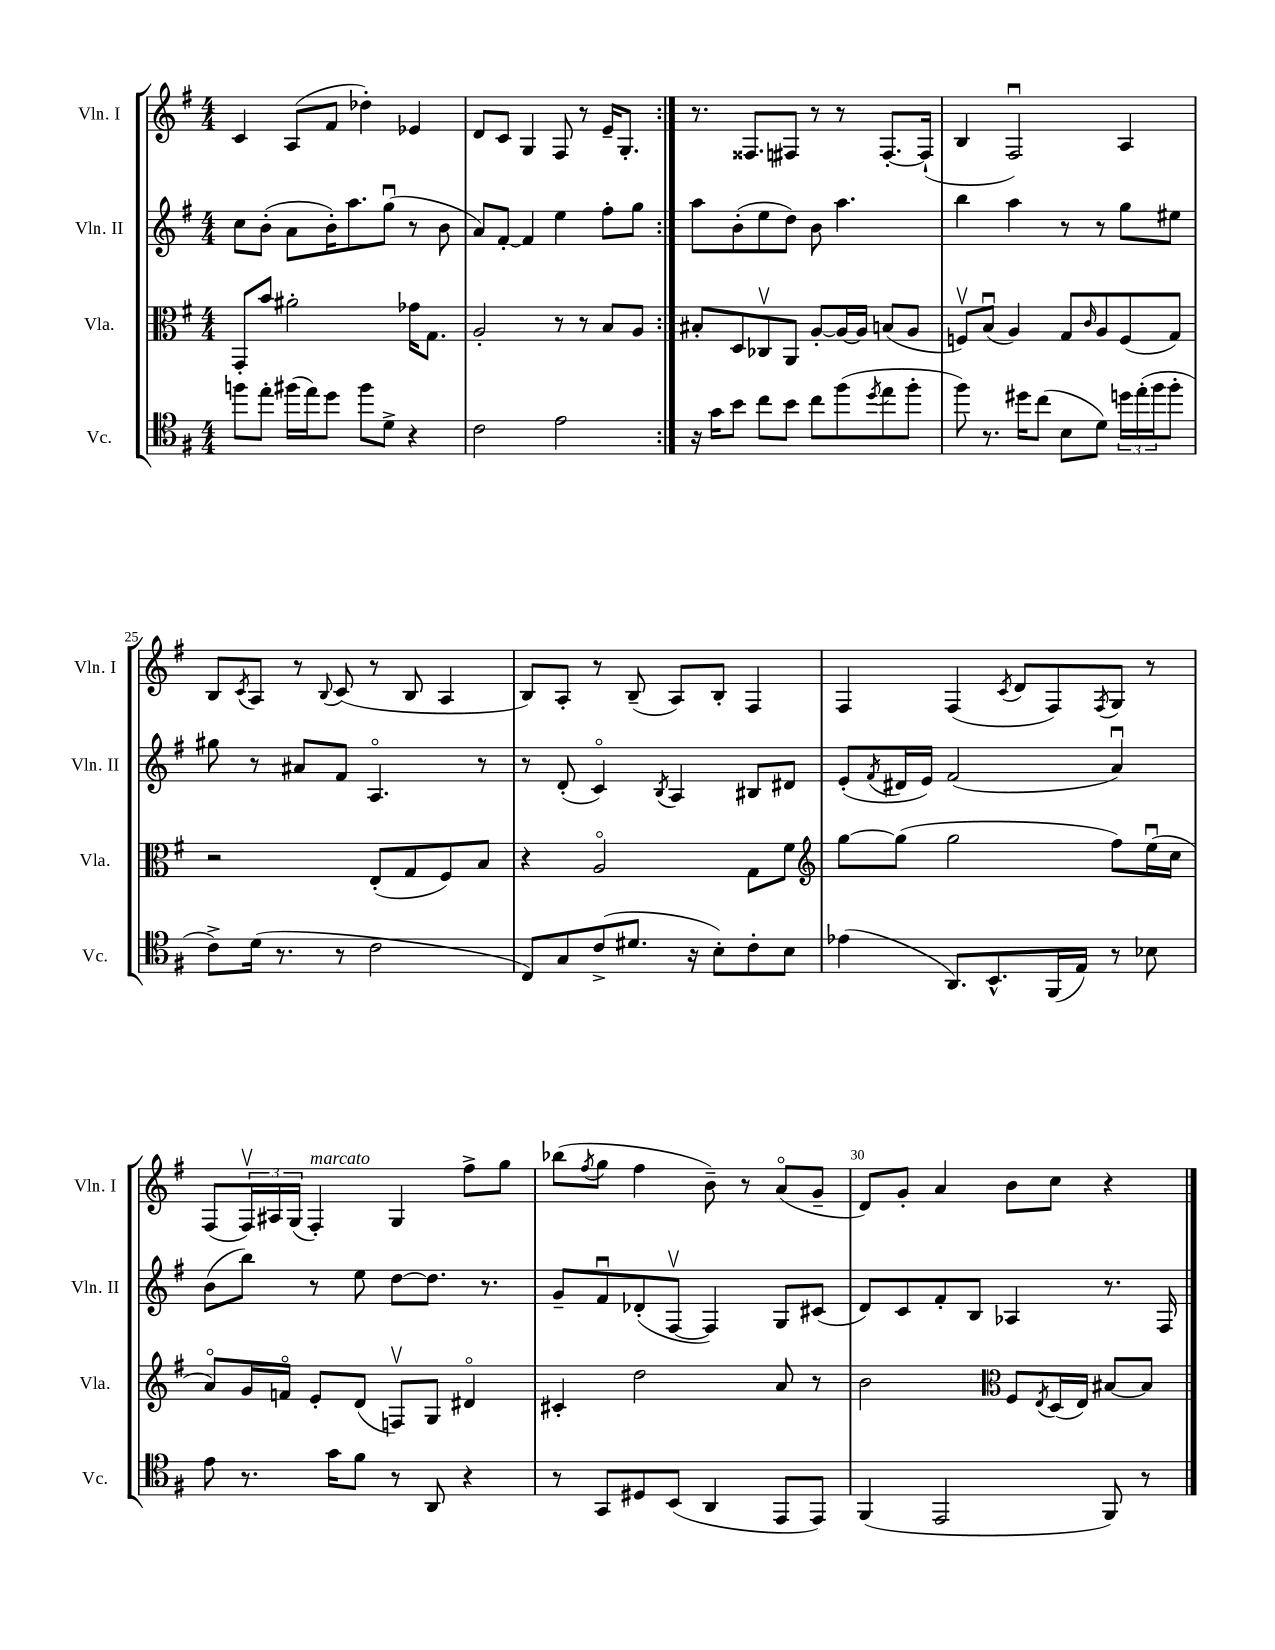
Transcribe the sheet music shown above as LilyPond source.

<<
\new StaffGroup <<
\new Staff = "s0" \with { instrumentName = "Vln. I" shortInstrumentName = "Vln. I" } {
    \clef treble \key g \major \numericTimeSignature \time 4/4
    \repeat volta 2 { c'4 a8( fis'8 des''4-.) ees'4 |
    d'8 c'8 g4 fis8 r8 e'16-- g8.-. | }
    r8. fisis8. fis8 r8 r8 fis8.~-. fis16-!( |
    b4 fis2\downbow) a4 |
    b8 \acciaccatura { c'8 } a8 r8 \appoggiatura { b8 } c'8( r8 b8 a4 |
    b8) a8-. r8 b8--( a8) b8-. fis4 |
    fis4 fis4( \acciaccatura { c'8 } d'8 fis8) \acciaccatura { fis8 } g8 r8 |
    fis8( \tuplet 3/2 { fis16\upbow) ais16 g16( } fis4-.^\markup { \italic "marcato" }) g4 fis''8-> g''8 |
    bes''8( \acciaccatura { fis''8 } g''8 fis''4 b'8--) r8 a'8\flageolet( g'8-- |
    d'8) g'8-. a'4 b'8 c''8 r4 \bar "|." |
}
\new Staff = "s1" \with { instrumentName = "Vln. II" shortInstrumentName = "Vln. II" } {
    \clef treble \key g \major \numericTimeSignature \time 4/4
    \repeat volta 2 { c''8 b'8-.( a'8 b'16-.) a''8. g''8\downbow( r8 b'8 |
    a'8) fis'8~-. fis'4 e''4 fis''8-. g''8 | }
    a''8 b'8-.( e''8 d''8) b'8 a''4. |
    b''4 a''4 r8 r8 g''8 eis''8 |
    gis''8 r8 ais'8 fis'8 a4.\flageolet r8 |
    r8 d'8-.( c'4\flageolet) \acciaccatura { b8 } a4 bis8 dis'8 |
    e'8-.( \acciaccatura { fis'8 } dis'16 e'16) fis'2( a'4\downbow) |
    b'8( b''8) r8 e''8 d''8~ d''8. r8. |
    g'8-- fis'8\downbow des'8-.( fis8~\upbow fis4) g8 cis'8( |
    d'8) c'8 fis'8-. b8 aes4 r8. fis16 \bar "|." |
}
\new Staff = "s2" \with { instrumentName = "Vla." shortInstrumentName = "Vla." } {
    \clef alto \key g \major \numericTimeSignature \time 4/4
    \repeat volta 2 { g,8-. b'8 ais'2-. ges'16 g8. |
    a2-. r8 r8 b8 a8 | }
    bis8-. d8 ces8\upbow a,8 a8~-. a16~ a16 b8( a8 |
    f8\upbow) b8\downbow( a4) g8 \grace { c'16 } a8 f8( g8) |
    r2 e8-.( g8 fis8) b8 |
    r4 a2\flageolet g8 fis'8 |
    \clef treble g''8~ g''8( g''2 fis''8) e''16\downbow( c''16 |
    a'8\flageolet) g'16 f'16\flageolet e'8-. d'8( f8\upbow) g8 dis'4\flageolet |
    cis'4-. d''2 a'8 r8 |
    b'2 \clef alto fis8 \acciaccatura { e8 } d16( e16) bis8~ bis8 \bar "|." |
}
\new Staff = "s3" \with { instrumentName = "Vc." shortInstrumentName = "Vc." } {
    \clef tenor \key g \major \numericTimeSignature \time 4/4
    \repeat volta 2 { f''8 e''8-. fis''16( e''16) d''8 fis''8 d'8-> r4 |
    c'2 e'2 | }
    r16 g'16 b'8 c''8 b'8 c''8 fis''8( \acciaccatura { d''8 } e''8 fis''8-. |
    fis''8) r8. dis''16 c''8( b8 d'8) \tuplet 3/2 { d''16 e''16-.( fis''16 } fis''8-. |
    c'8->) d'16( r8. r8 c'2 |
    c8) g8 c'8->( dis'8. r16 b8-.) c'8-. b8 |
    ees'4( a,8.) b,8.-^ fis,16( e16) r8 bes8 |
    e'8 r8. g'16 fis'8 r8 a,8 r4 |
    r8 g,8 dis8 b,8( a,4 e,8 e,8) |
    fis,4( e,2 fis,8) r8 \bar "|." |
}
>>
>>
\layout { \context { \Score currentBarNumber = #21 \override BarNumber.break-visibility = ##(#f #t #t) barNumberVisibility = #(every-nth-bar-number-visible 5) } }
